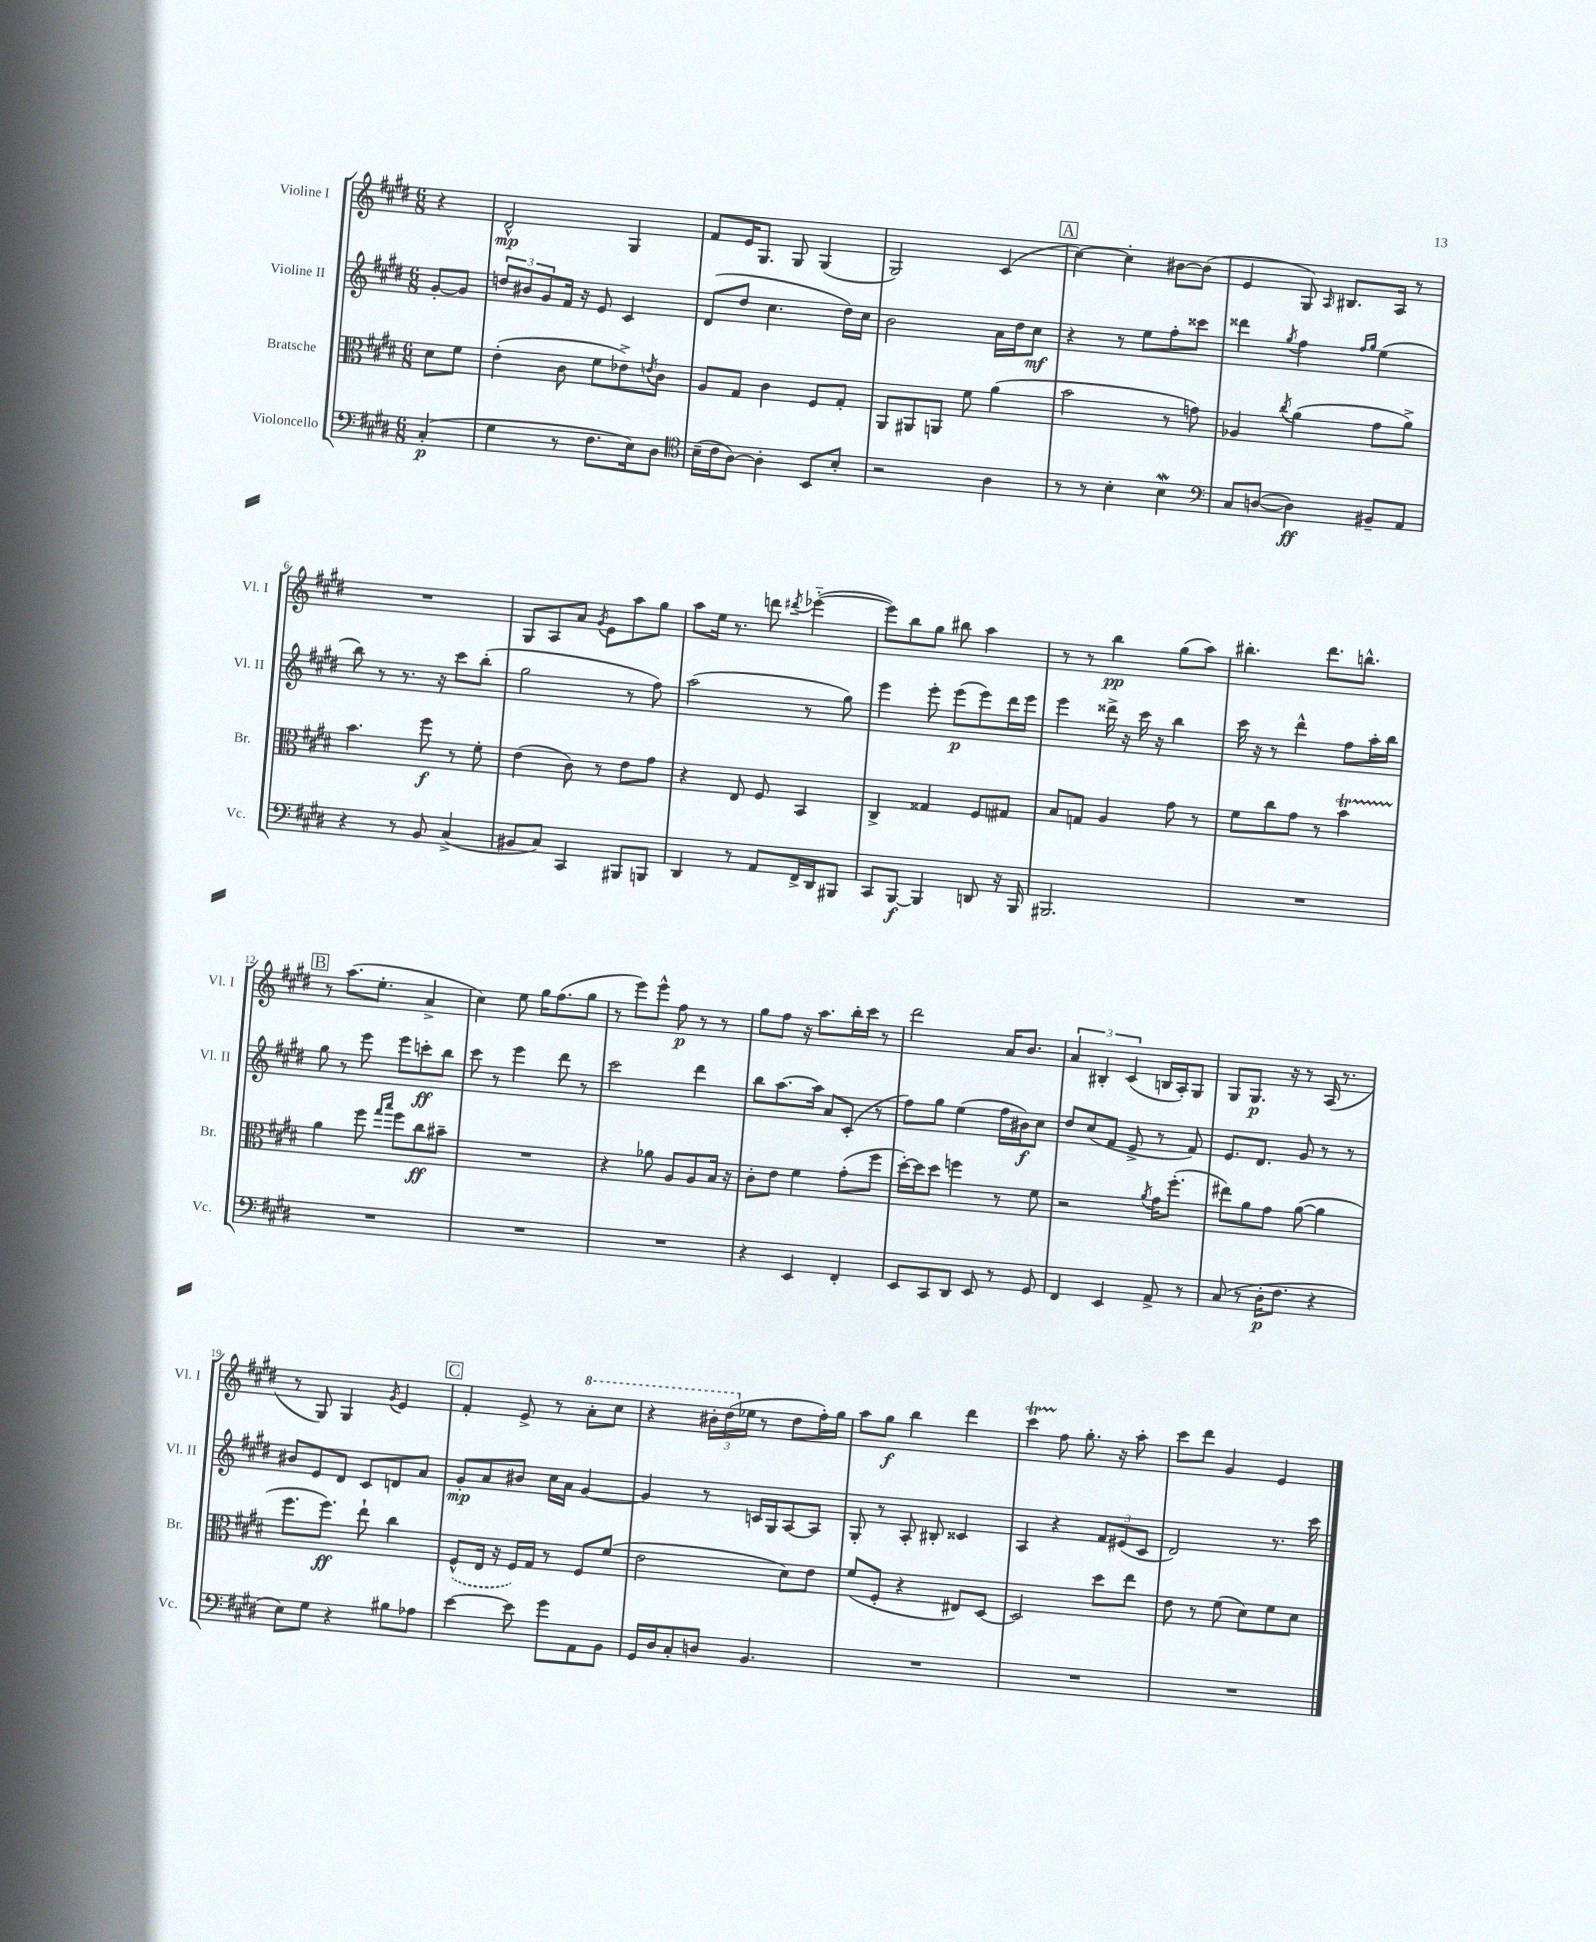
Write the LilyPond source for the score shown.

<<
\new StaffGroup <<
\new Staff = "s0" \with { instrumentName = "Violine I" shortInstrumentName = "Vl. I" } {
    \clef treble \key e \major \numericTimeSignature \time 6/8 \partial 4
    r4 |
    dis'2-^\mp gis4 |
    fis'8 e'16 gis8. gis8 gis4( |
    gis2) cis'4( |
    \mark \markup { \box "A" } cis''4~) cis''4-. bis'8~ bis'8( |
    e'4 gis8) \grace { a16 } bis8. a16 r8 |
    R2. |
    gis8 a8 a'8 \acciaccatura { gis'8 } e'8 a''8 gis''8 |
    a''8 e''16 r8. d'''8 \acciaccatura { dis'''8 } ees'''4~-_( |
    ees'''8) b''8 gis''8 bis''8 a''4 |
    r8 r8 b''4\pp gis''8( a''8) |
    bis''4.-. dis'''8. b''8.-^ |
    \mark \markup { \box "B" } r8 a''8.( e''8.-. a'4-> |
    cis''4) e''8 gis''16 fis''8.( gis''8 |
    r8 e'''8) e'''8-^ fis''8\p r8 r8 |
    gis''8 fis''8 r16 a''8. b''16-. cis'''16 r8 |
    dis'''2 a'16 b'8. |
    \tuplet 3/2 { a'4 bis4-. cis'4( } b16 a16-.) gis8 |
    gis8 gis8.\p r16 r8 a16( r8. |
    r8 gis8) gis4 \acciaccatura { gis'8 } e'4 |
    \mark \markup { \box "C" } fis'4-. e'8-> r8 \ottava #1 a''8-. cis'''8 |
    r4 \tuplet 3/2 { bis''16-. dis'''16( \ottava #0 ees''16 } r8 dis''8 fis''16-.) gis''16 |
    a''8 gis''8\f b''4 dis'''4 |
    cis'''4\startTrillSpan fis''8\stopTrillSpan gis''8.-. r16 a''8-. |
    cis'''8 dis'''8 gis'4 e'4 \bar "|." |
}
\new Staff = "s1" \with { instrumentName = "Violine II" shortInstrumentName = "Vl. II" } {
    \clef treble \key e \major \numericTimeSignature \time 6/8 \partial 4
    gis'8~-. gis'8 |
    \tuplet 3/2 { d''8 bis'8 gis'8 } fis'16 r16 e'8 cis'4 |
    dis'8( dis''8 cis''4. dis''16) cis''16 |
    b'2 a'16 dis''16 cis''8\mf |
    \mark \markup { \box "A" } r4 r8 e''8 fis''8-. cisis'''8 |
    disis'''4 \acciaccatura { gis''8 } fis''4 \grace { fis''16 gis''16 } e''4( |
    b''8) r8 r8. r16 cis'''8 b''8-.( |
    gis''2 r8 fis''8) |
    a''2( r8 gis''8) |
    e'''4 e'''8-. e'''8\p( e'''8) dis'''16 e'''16 |
    e'''4 disis'''16-> r16 cis'''16 r16 b''4 |
    cis'''16 r16 r8 dis'''4-^ fis''8 a''16-. b''16 |
    \mark \markup { \box "B" } gis''8 r8 e'''8 e'''8 c'''8-.\ff b''8 |
    cis'''8 r8 e'''4 dis'''8 r8 |
    cis'''2 dis'''4 |
    b''8 a''8.~ a''16 a'8 cis'8-.( r8 |
    fis''8) gis''8 e''4( fis''16 bis'16\f) cis''8 |
    dis''8 cis''8( fis'8 e'8-> r8 fis'8) |
    e'8. dis'8. gis'8 r8 r8 |
    bis'8 e'8 dis'8 cis'8 d'8 a'8 |
    \mark \markup { \box "C" } gis'8-.\mp a'8 bis'8 cis''16 a'16 gis'4~ |
    gis'4 r8 c'16 gis16 a8~ a8 |
    gis8-. r8 a8-. bis8-. cisis'4 |
    a4 r4 \tuplet 3/2 { fis'8 eis'8( cis'8 } |
    dis'2) r8. cis'''16 \bar "|." |
}
\new Staff = "s2" \with { instrumentName = "Bratsche" shortInstrumentName = "Br." } {
    \clef alto \key e \major \numericTimeSignature \time 6/8 \partial 4
    dis'8 fis'8 |
    e'4-.( cis'8 fis'8 ees'8->) \acciaccatura { e'8 } cis'8 |
    a8 gis8 cis'4 fis8 gis8-. |
    a,8 ais,8 a,8 fis'8 a'4( |
    \mark \markup { \box "A" } b'2 r8 g'8) |
    aes4 \acciaccatura { cis''8 } a'4( gis'8 a'8->) |
    b'4. fis''8\f r8 fis'8-. |
    e'4( cis'8) r8 e'8 gis'8 |
    r4 e8 fis8 b,4 |
    cis4-> gisis4 fis8 gis8 |
    b8 g8 a4 gis'8 r8 |
    fis'8 cis''8 gis'8 r8 b'4\startTrillSpan |
    \mark \markup { \box "B" } a'4\stopTrillSpan fis''8 \grace { gis''16 b''16 } fis''8 cis''8\ff bis'8-- |
    R2. |
    r4 aes'8 a8 a8 b16 r16 |
    cis'8-. e'8 fis'4 gis'8-.( fis''8 |
    dis''16~-.) dis''16 dis''8 f''4 r8 fis'8 |
    r2 \acciaccatura { a'8 } gis'16 fis''8.-.( |
    eis''8) a'8 gis'8 a'8~( a'4 |
    fis''8. fis''8.\ff) e''8-! cis''4 |
    \mark \markup { \box "C" } \once \slurDashed fis8-^( e16 r16 fis16) gis16 r8 fis8 fis'8( |
    e'2 dis'8) e'8 |
    fis'8( fis8-. r4 eis8) dis8~ |
    dis2 dis''8 e''8 |
    e'8 r8 fis'8( dis'8) fis'8 dis'8 \bar "|." |
}
\new Staff = "s3" \with { instrumentName = "Violoncello" shortInstrumentName = "Vc." } {
    \clef bass \key e \major \numericTimeSignature \time 6/8 \partial 4
    cis4-.\p( |
    gis4 r8 fis8. e16) dis8 |
    \clef tenor b16--( cis'16 a8~) a4-. b,8 b8-. |
    r2 a4 |
    \mark \markup { \box "A" } r8 r8 b4-. b4\mordent |
    \clef bass cis8 d8~( d4\ff) bis,8-- a,8 |
    r4 r8 b,8 cis4->( |
    bis,8 cis8) cis,4 bis,,8 b,,8 |
    dis,4 r8 a,8 fis,16-> dis,16 bis,,8 |
    cis,8 b,,8~\f b,,4 d,8 r16 b,,16 |
    bis,,2. |
    R2. |
    \mark \markup { \box "B" } R2. |
    R2. |
    R2. |
    r4 e,4 fis,4-. |
    e,8 cis,8 dis,8 e,8 r8 gis,8 |
    fis,4 e,4 a,8-> r8 |
    cis8( r8 dis16-.\p fis8. r4 |
    e8) gis8 r4 bis8 aes8 |
    \mark \markup { \box "C" } e'4~ e'8 gis'8 a,8 b,8 |
    gis,16 dis16 cis8-. d8 b,4. |
    R2. |
    R2. |
    R2. \bar "|." |
}
>>
>>
